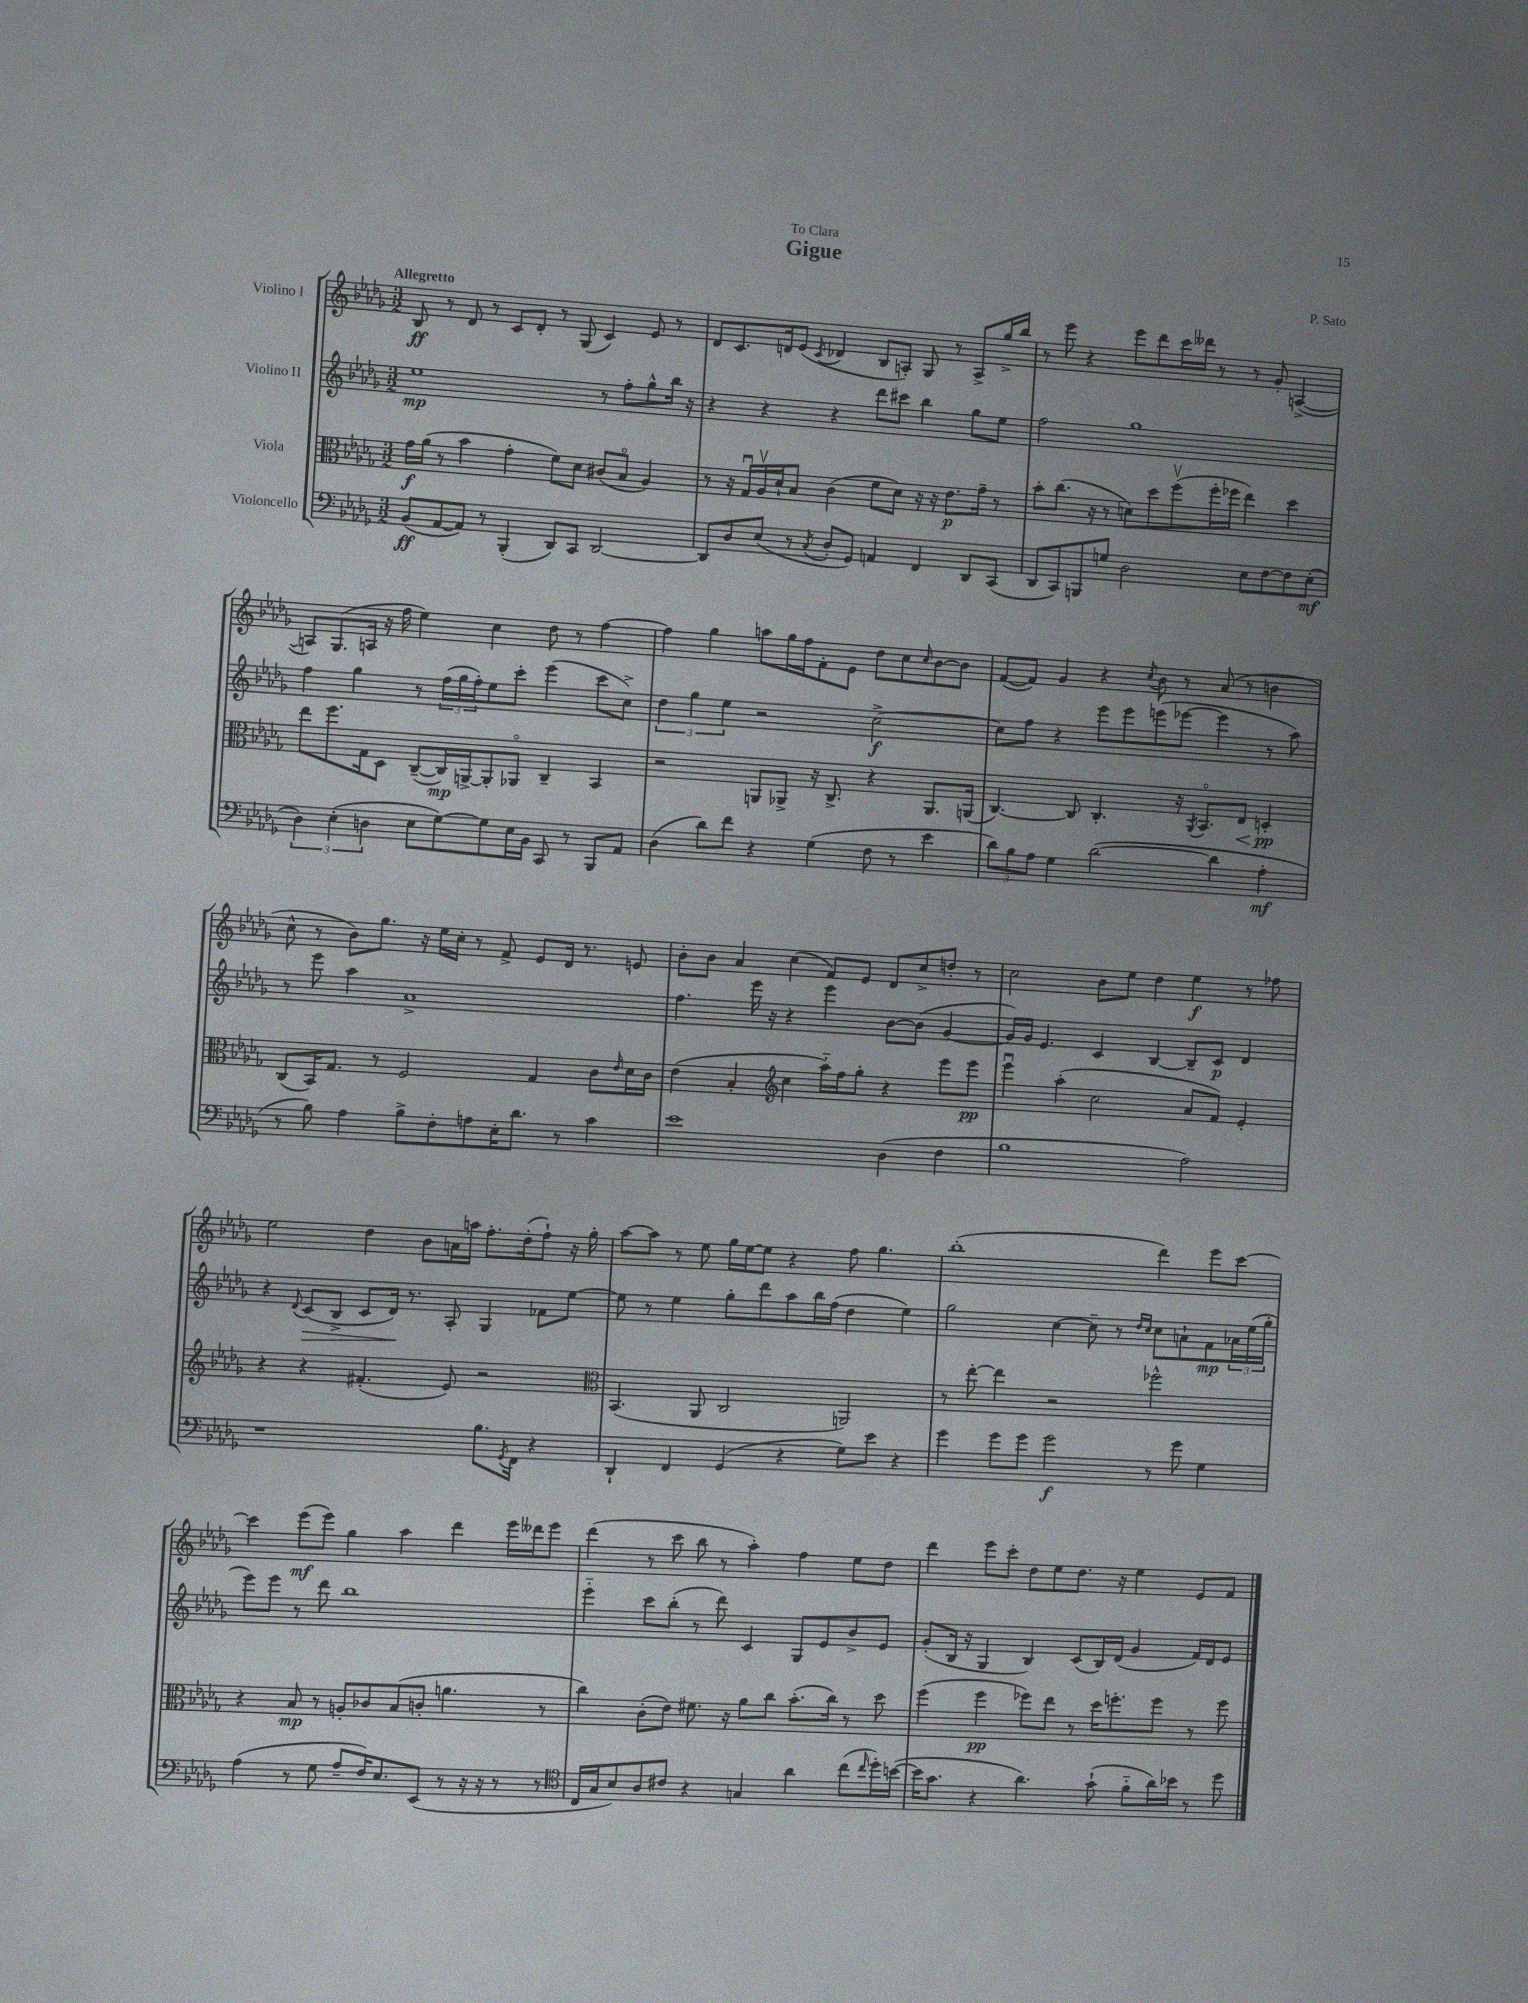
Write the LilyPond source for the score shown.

\header { title = "Gigue" composer = "P. Sato" dedication = "To Clara" }
<<
\new StaffGroup <<
\new Staff = "s0" \with { instrumentName = "Violino I" } {
    \clef treble \key des \major \numericTimeSignature \time 3/2 \tempo "Allegretto"
    bes8\ff r8 des'8 r8 c'8 des'8-. r8 ges8( c'4) ees'8 r8 |
    des'8 c'8. d'16 ees'8( \acciaccatura { c'8 } des'4 bes8 a8-.) ges8 r8 a8-> ges''16-> bes''16 |
    r8 ees'''8 r4 ees'''8 des'''8 c'''16 deses'''16 r8 r8 ges'8-. a4~->( |
    a8) ges8.( a16 r16 f''16 ees''4) c''4 des''8 r8 f''4~ |
    f''4 ges''4 a''8 ges''16 f''16 f'8-. ees'8 des''8 c''8 \grace { c''16 } bes'8~ bes'8 |
    f'8~( f'8) ges'4 r4 \acciaccatura { c''8 } bes'8 r8 aes'8( r8 b'4 |
    c''8-^ r8 bes'8) ges''8. r16 ees''16 c''16-. r8 f'8-> ees'8 des'16 r8. e'8 |
    bes'8-. bes'8 aes'4 c''4( f'8) ees'8 des'8 c''8-> d''8-. r8 |
    c''2 bes'8 ees''8 des''4 ees''4\f r8 fes''8 |
    ees''2 des''4 bes'8 a'16 a''16 f''8.-. des''16-.( f''8-!) r16 ges''16-. |
    aes''8~ aes''8 r8 ees''8 ges''16 ees''16~ ees''8 r4 f''8 ges''4. |
    bes''1-.( des'''4) ees'''8 c'''8~ |
    c'''4 ees'''8\mf( ees'''8) ges''4 aes''4 des'''4 ees'''16 deses'''16 ees'''8 |
    des'''4( r8 c'''8 bes''8 r8 aes''4-.) f''4 ees''8 des''8 |
    des'''4 ees'''8 c'''8-. des''8 ees''8 des''8. r16 ees''4 ees'8 f'8 \bar "|." |
}
\new Staff = "s1" \with { instrumentName = "Violino II" } {
    \clef treble \key des \major \numericTimeSignature \time 3/2
    ees''1\mp r8 f''8-. ges''8-^ bes''16 r16 |
    r4 r4 r4 des'''8 cis'''8 bes''4 ges''8 ees''8 |
    f''2 ges''1 |
    f''4 ges''4 r8 \tuplet 3/2 { f''16( ges''16 f''16-.) } ees''8 c'''8-. ees'''4( c'''8 c''8->) |
    \tuplet 3/2 { des''4 ges''4 ees''4 } r2 c''2~->\f |
    c''8 f''8 r4 ees'''8 ees'''8 e'''8( ees'''8~ ees'''4 r8 aes''8) |
    r8 ees'''8 aes''4 aes'1-> |
    f''4. ees'''16 r16 r4 ees'''4 bes'8~ bes'8( ges'4~ |
    ges'16) ges'16 ees'4. c'4 bes4~ bes8-- c'8\p des'4 |
    r4 \appoggiatura { des'8 } c'8\>( bes8-> c'8 des'16\!) r8. aes8-. ges4 fes'8 ees''8~ |
    ees''8 r8 ees''4 ges''8-. des'''8 aes''8 bes''16 f''16( des''4 ees''4) |
    ges''2 c''4~ c''8-- r8 \grace { des''16 c''16 } c''8 a'8-! f'8\mp \tuplet 3/2 { aes'16 ees''16( ges''16-. } |
    ees'''8) ees'''8 r8 des'''8 bes''1 |
    ees'''4-_ c'''8 bes''8-.( r8 des'''8) c'4 ges8 ees'8 bes'8-> ees'8 |
    ges'8-.( bes16 r16 ges4 bes4) c'8( bes16) des'16( ges'4 f'16) des'16 ees'8 \bar "|." |
}
\new Staff = "s2" \with { instrumentName = "Viola" } {
    \clef alto \key des \major \numericTimeSignature \time 3/2
    ges'16\f aes'16( r8 bes'4 ges'4-. f'8) des'8 cis'8( bes8\flageolet aes4) |
    r8 r16 ges16\downbow aes16\upbow des'16-! bes8 c'4( f'8 des'8) r16 r16 ees'8.\p ges'16-- r8 |
    bes'8-. c''8.( r16 r8 d'8) des''8 f''8\upbow( f''16-. fes''16 ees''4) des''4 |
    ees''8 f''8. ges16 des8 c8~--( c16\mp) a,16~-> a,8-. aes,8\flageolet c4-- bes,4 |
    r2 a,8 aes,8-> r16 c8.-> r4 aes,8. a,16( |
    c4.~) c8 c4.-. r16 \acciaccatura { aes,8 } bes,8.\flageolet ees8\< d4-.\pp\! |
    c8( bes,16) ges8. r8 f2 ges4 c'8 \grace { ees'16 } des'16 c'16 |
    ees'4( bes4-. \clef treble c''4 aes''16-_) f''16 ges''8-. r4 ees'''8 ees'''8\pp |
    ees'''4\downbow aes''4-.( c''2 aes'8 f'8) ees'4-. |
    r4 r4 fis'4.-.( ees'8) r2 |
    \clef alto bes,4.( aes,8 c2 a,2) |
    r8 ees''8~-. ees''4 r2 fes''2-^ |
    r4 bes8\mp r8 a8-. ces'8 bes8( c'8-. a'4. r8 |
    c''4) c'8-.( ees'8) fis'8. r16 aes'8 c''8 bes'8.-.( c''16) r8 des''8 |
    f''4( f''4\pp fes''8) ees''8 r8 des''16 f''8.-. f''8 r8 f''8 \bar "|." |
}
\new Staff = "s3" \with { instrumentName = "Violoncello" } {
    \clef bass \key des \major \numericTimeSignature \time 3/2
    bes,8\ff( aes,8~ aes,8) r8 bes,,4-.( des,8) c,8 des,2~ |
    des,8 des8 ees8( r8 \acciaccatura { c8 } des8-. ges,8) a,4 f,4 des,8 c,8( |
    des,8 c,8) b,,8 g8 des2 ees8 f8~ f8 ees8-.\mf( |
    \tuplet 3/2 { des4) ees4-.( d4 } ees8 ges8~) ges8 ees16 bes,16 c,8 r8 bes,,8 aes,8 |
    des4( des'8) f'8 r4 ges4( f8 r8 ees'4 |
    \tuplet 3/2 { des'8) bes8 aes8 } ges4 des'2~( des'4 aes4-.\mf |
    r8 bes8) aes4 bes8-> f8-. a8 ees16-. des'8. r8 c'4 |
    ees'1 des4( f4 |
    bes1 aes2) |
    r1 bes8. \acciaccatura { ges,8 } f,16 r4 |
    des,4-! f,4 ges,4( r4 ges8) ees'8 r4 |
    ges'4 ges'8 ges'8 ges'2\f r8 ges'8 ges4 |
    aes4( r8 ges8 aes8-- f16) ees8. ees,8( r8 r16 r16 r8 r8 |
    \clef tenor c16 ges16 bes8) aes8 cis'8 r4 g4 aes'4 c''8( \grace { c''16 } des''16-.) b'16~( |
    b'16 ges'8. r4 aes'4.) ges'8-!( f'8-_ aes'16) bes'16 r8 des''8 \bar "|." |
}
>>
>>
\layout { \context { \Score \remove "Bar_number_engraver" } }
